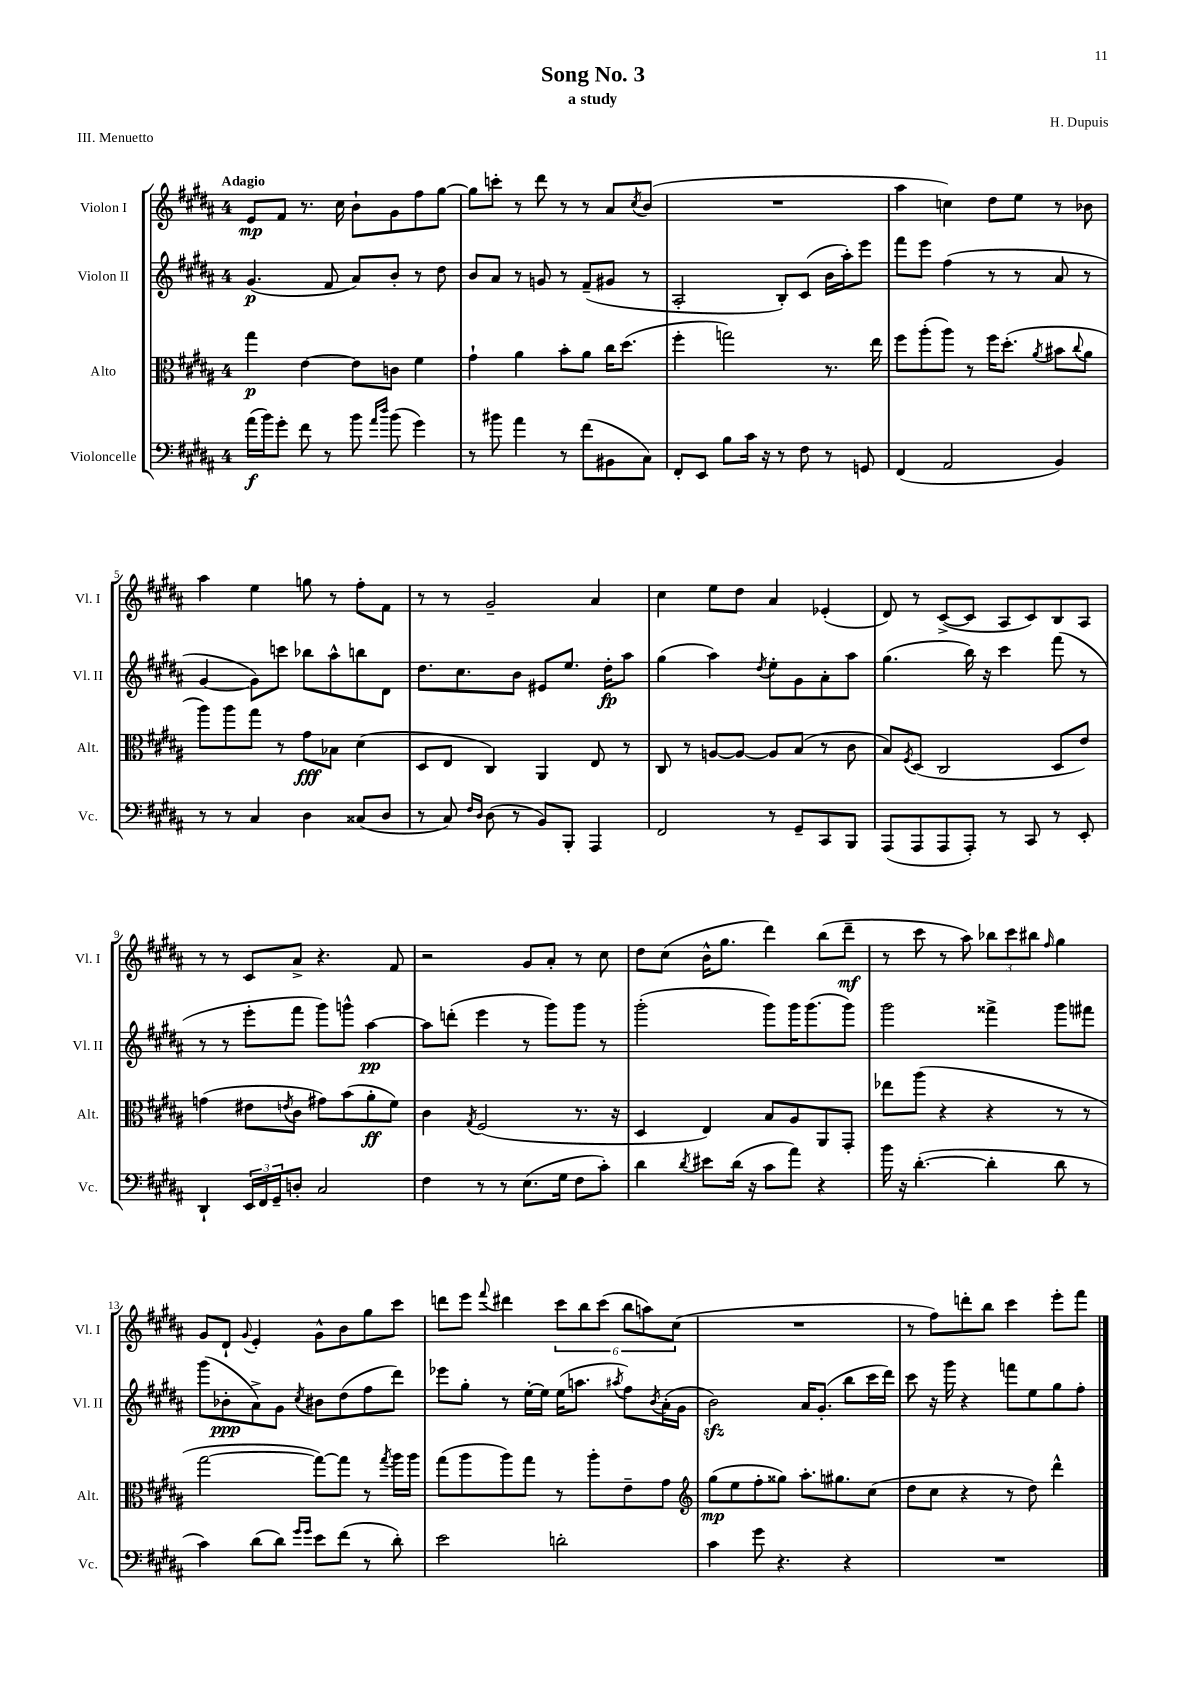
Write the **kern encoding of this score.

**kern	**kern	**kern	**kern
*staff4	*staff3	*staff2	*staff1
*clefF4	*clefC3	*clefG2	*clefG2
*k[f#c#g#d#a#]	*k[f#c#g#d#a#]	*k[f#c#g#d#a#]	*k[f#c#g#d#a#]
*M4/4	*M4/4	*M4/4	*M4/4
(16a#	4gg#	(4.g#	8e
16b)	.	.	.
8g#'	.	.	8f#
8f#	[4e	.	8.r
8r	.	8f#	.
.	.	.	16cc#
8b	8e]	8a#)	8b`
16qqa#	.	.	.
16qqdd#	.	.	.
(8b	8c	8b'	8g#
4g#)	4f#	8r	8ff#
.	.	8dd#	[8gg#
=	=	=	=
8r	4g#`	8b	8gg#]
8b#	.	8a#	8ccc'
4a#	4a#	8r	8r
.	.	8g	8ddd#
8r	8b'	8r	8r
(8f#	8a#	(8f#~	8r
8BB#	16cc#	8g#	8a#
.	(8.dd#	.	.
.	.	.	8qcc#
8C#)	.	8r	(8b
=	=	=	=
8FF#'	4ff#'	2A#'	1r
8EE	.	.	.
8B	2gg)	.	.
16c#	.	.	.
16r	.	.	.
8r	.	8B')	.
8F#	.	(8c#	.
8r	8.r	16b	.
.	.	16aa#')	.
8GG	.	8eee	.
.	16ee	.	.
=	=	=	=
(4FF#	8ff#	8fff#	4aa#
.	(8aa#'	8eee	.
2AA#	8aa#)	(4ff#	4cc)
.	8r	.	.
.	16ff#	8r	8dd#
.	(8.dd#'	.	.
.	.	8r	8ee
.	8qa#	.	.
4BB)	8b#	8a#	8r
.	8qqcc#	.	.
.	8a#	8r	8b-
=	=	=	=
8r	8aa#)	[4g#	4aa#
8r	8aa#	.	.
4C#	8gg#	8g#])	4ee
.	8r	8ccc	.
4D#	8g#	8bb-	8gg
.	8B-	8aa#^^	8r
(8C##	(4d#	8bb	8ff#'
8D#	.	8d#	8f#
=	=	=	=
8r	8D#	8.dd#	8r
8C#)	8E	.	8r
.	.	8.cc#	.
16qqF#	.	.	.
16qqD#	.	.	.
(8D#	4C#)	.	2g#~
8r	.	8b	.
8BB)	4AA#	8e#	.
8BBB'	.	8.ee	.
4AAA#	8E	.	4a#
.	.	16dd#'	.
.	8r	8aa#	.
=	=	=	=
2FF#	8C#	(4gg#	4cc#
.	8r	.	.
.	[8A	4aa#)	8ee
.	8A_	.	8dd#
.	.	8qdd#	.
8r	8A]	8ee'	4a#
8GG#~	(8B	8g#	.
8CC#	8r	8a#'	(4e-'
8BBB	8c#	8aa#	.
=	=	=	=
(8AAA#	8B)	(4.gg#	8d#)
.	8qF#	.	.
8AAA#	(8D#	.	8r
8AAA#	2C#	.	([8c#^
8AAA#')	.	16bb)	8c#]
.	.	16r	.
8r	.	4ccc#	8A#
8CC#	.	.	8c#)
8r	8D#	(8fff#	8B
8EE'	8e)	8r	8A#
=	=	=	=
4DD#`	(4g	8r	8r
.	.	8r	8r
24EE	8e#	8eee'	8c#
24FF#	.	.	.
24GG#~	.	.	.
.	8qe	.	.
8D'	8c#	8fff#	8a#^
2C#	8g#)	8ggg#)	4.r
.	(8b	8ggg^^	.
.	8a#'	[4aa#	.
.	8f#)	.	8f#
=	=	=	=
4F#	4c#	8aa#]	2r
.	.	(8ddd'	.
.	8qG#	.	.
8r	(2F#	4eee	.
8r	.	.	.
(8.E	.	8r	8g#
.	.	8ggg#)	8a#'
16G#	.	.	.
8F#	8.r	8ggg#	8r
8c#')	.	8r	8cc#
.	16r	.	.
=	=	=	=
4d#	4D#	(2ggg#'	8dd#
.	.	.	(8cc#
8qd#	.	.	.
8e#	4E)	.	16b^^
.	.	.	8.gg#
(16d#	.	.	.
16r	.	.	.
8c#	8B	8ggg#)	4ddd#)
8a#)	8A#	16ggg#	.
.	.	(8.ggg#	.
4r	8AA#	.	(8bb
.	8GG#'	8ggg#)	8ddd#~
=	=	=	=
16b	8ee-	2ggg#	8r
16r	.	.	.
([4.d#'	(8aa#	.	8ccc#
.	4r	.	8r
.	.	.	8aa#)
4d#']	4r	4fff##^	12bb-
.	.	.	12ccc#
.	.	.	12bb#
.	.	.	16qqff#
8d#	8r	8ggg#	4gg#
8r	8r	8fff#	.
=	=	=	=
4c#)	[2gg#	(8ggg#	8g#
.	.	8b-'	8d#`
.	.	.	8qqg#
(8d#	.	8a#^)	4e'
8d#)	.	8g#	.
16qqg#	.	.	.
16qqg#	.	8qcc#	.
8e	8gg#_)	8b#	8g#^^
(8f#	8gg#]	(8dd#	8b
8r	8r	8ff#	8gg#
.	8qgg#	.	.
8d#')	16aa#	8ddd#)	8ccc#
.	16aa#	.	.
=	=	=	=
2e	(8gg#	8eee-	8ddd
.	8aa#	8gg#'	8eee
.	.	.	8qqfff#
.	8aa#)	8r	4ddd#
.	8gg#	[16ee'	.
.	.	16ee]	.
2d'	8r	(16ee	12ccc#
.	.	8.aa	.
.	.	.	12bb
.	8aa#'	.	.
.	.	.	(12ccc#
.	.	8qaa#	.
.	8e~	8ff#)	12bb
.	.	.	12aa)
.	.	8qb	.
.	8g#	(16a#'	.
.	.	.	(12cc#
.	.	16g#	.
=	=	=	=
*	*clefG2	*	*
4c#	(8gg#	2b)	1r
.	8ee	.	.
8g#	8ff#'	.	.
4.r	8gg##)	.	.
.	8.aa#'	16a#	.
.	.	(8.g#'	.
.	8.gg#	.	.
4r	.	8bb	.
.	(8cc#	16ccc#	.
.	.	16ddd#)	.
=	=	=	=
1r	8dd#	8ccc#	8r
.	8cc#	16r	8ff#)
.	.	16ggg#	.
.	4r	4r	8ddd'
.	.	.	8bb
.	8r	8fff	4ccc#
.	8dd#)	8ee	.
.	4ddd#^^	8gg#	8eee'
.	.	8ff#'	8fff#
==	==	==	==
*-	*-	*-	*-
